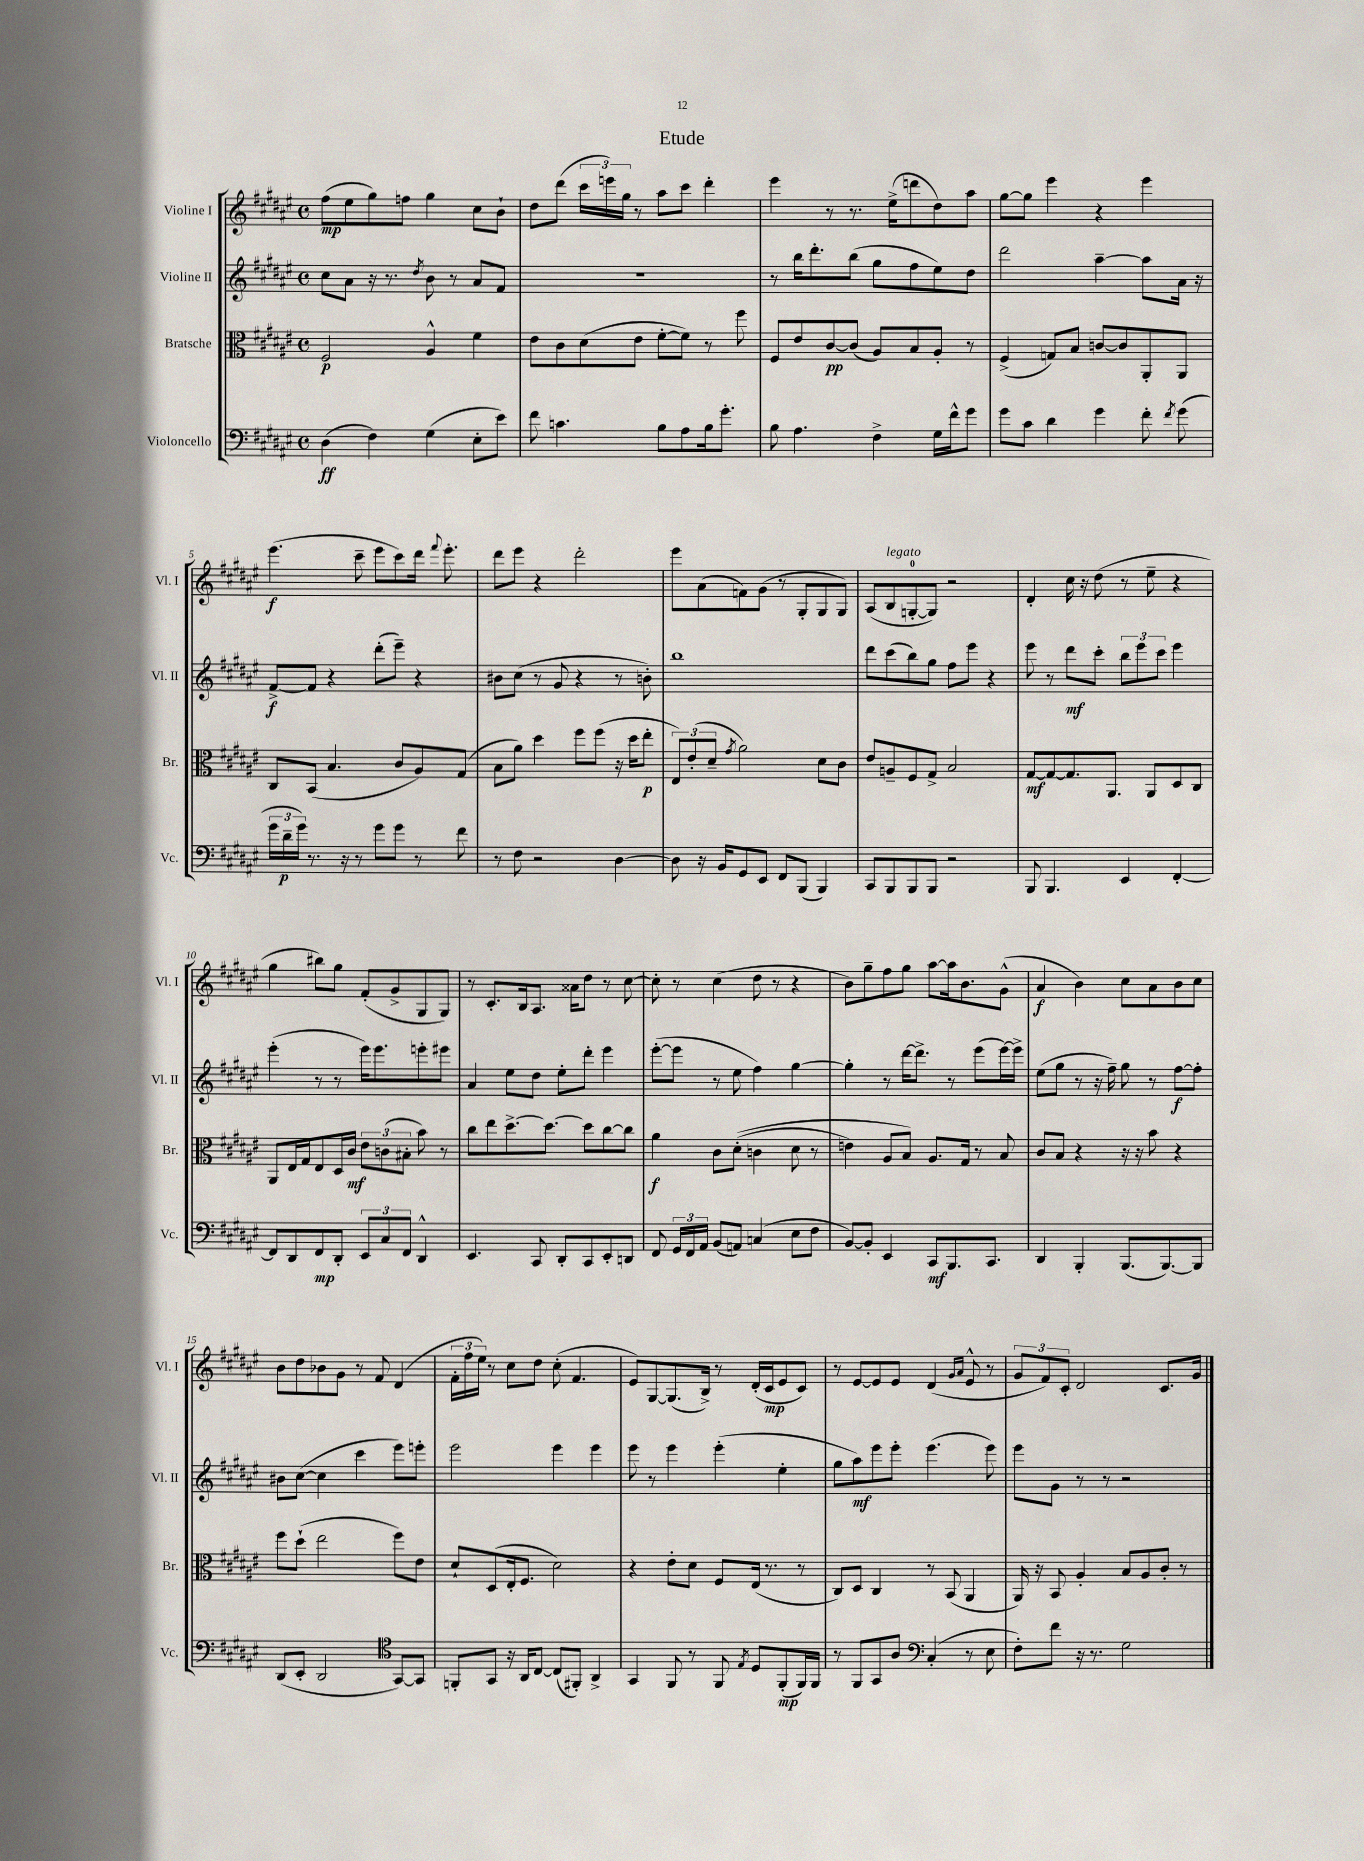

**kern	**kern	**kern	**kern
*staff4	*staff3	*staff2	*staff1
*clefF4	*clefC3	*clefG2	*clefG2
*k[f#c#g#d#a#e#]	*k[f#c#g#d#a#e#]	*k[f#c#g#d#a#e#]	*k[f#c#g#d#a#e#]
*M4/4	*M4/4	*M4/4	*M4/4
*met(c)	*met(c)	*met(c)	*met(c)
(4D#	2F#	8cc#	(8ff#
.	.	8a#	8ee#
4F#)	.	16r	8gg#)
.	.	8.r	.
.	.	.	8ff
.	.	8qdd#	.
(4G#	4A#^^	8b	4gg#
.	.	8r	.
8E#'	4f#	8a#	8cc#
8e#)	.	8f#	8b`
=	=	=	=
8f#	8e#	1r	8dd#
4.c	8c#	.	(8ddd#
.	(8d#	.	24ccc#
.	.	.	24eee)
.	.	.	24gg#
.	8e#	.	8r
8B	[8f#'	.	8aa#
8A#	8f#])	.	8ccc#
16B	8r	.	4ddd#'
8.g#'	.	.	.
.	8ff#	.	.
=	=	=	=
8B	8F#	8r	4eee#
4.A#	8e#	16bb	.
.	.	8.ddd#'	.
.	[8c#	.	8r
.	(8c#]	(8bb	8.r
4F#^	8A#)	8gg#	.
.	.	.	(16ee#^
.	8B	8ff#	8ddd
16G#	8A#'	8ee#)	8dd#)
16f#^^	.	.	.
8g#	8r	8dd#	8aa#
=	=	=	=
8g#	(4F#^	2ddd#	[8gg#
8c#	.	.	8gg#]
4d#	8G)	.	4eee#
.	8B	.	.
4g#	[8c	[4aa#~	4r
.	8c]	.	.
8f#'	8AA#'	8aa#]	4eee#
8qf#	.	.	.
(8g#	8AA#	16a#	.
.	.	16r	.
=	=	=	=
24g#	8C#	[8f#^	(4.eee#
24d#~	.	.	.
24g#)	.	.	.
8.r	(8BB	8f#]	.
.	4.B	4r	.
16r	.	.	.
8r	.	.	8ccc#~
8g#	.	(8ddd#'	8eee#
8g#	8c#	8eee#~)	8ccc#)
8r	8A#)	4r	16ddd#
.	.	.	8qqfff#
.	.	.	8.eee#'
8f#	(8G#	.	.
=	=	=	=
8r	8B	8b#	8ddd#
8F#	8a#)	(8cc#	8eee#
2r	4dd#	8r	4r
.	.	8g#	.
.	8ff#	4r	2ddd#'
.	(8ff#	.	.
[4D#	16r	8r	.
.	16dd#	.	.
.	8ee#'	8b')	.
=	=	=	=
8D#]	12E#)	1bb	8eee#
.	(12e#'	.	.
16r	.	.	(8a#
.	12d#~	.	.
16BB	.	.	.
.	8qg#	.	.
8GG#	2a#)	.	8f)
8EE#	.	.	(8g#
8FF#	.	.	8r
(8BBB	.	.	8G#'
4BBB)	8d#	.	8G#
.	8c#	.	8G#)
=	=	=	=
8CC#	8e#	8ddd#	(8A#
8BBB	8A~	(8ccc#	8B
8BBB	8F#	8bb)	[8G'
8BBB	8G#^	8gg#	8G])
2r	2B	8ff#	2r
.	.	8eee#	.
.	.	4r	.
=	=	=	=
8BBB	[8G#	8eee#	4d#'
4.BBB	8G#_	8r	.
.	8.G#]	8ddd#	16cc#
.	.	.	16r
.	.	8ccc#'	(8dd#
.	8.AA#	.	.
4EE#	.	12bb	8r
.	.	12eee#	.
.	8AA#	.	8ee#~
.	.	12ccc#	.
[4FF#'	8D#	4eee#	4r
.	8C#	.	.
=	=	=	=
8FF#]	8AA#	(4eee#'	4gg#
8DD#	16E#	.	.
.	16G#	.	.
8FF#	8E#	8r	8bb#)
8DD#'	16D#	8r	8gg#
.	16c#	.	.
12EE#	12e#	16eee#)	(8f#'
.	.	8.eee#	.
12C#	(12c	.	.
.	.	.	8g#^
12FF#	12B#'	.	.
4DD#^^	8b)	8eee'	8G#
.	8r	8eee#	8G#)
=	=	=	=
4.EE#	8cc#	4a#	8r
.	8ee#	.	8.c#'
.	[8.dd#^	8ee#	.
.	.	.	16B
8CC#	.	8dd#	8.A#
.	8.dd#_	.	.
8DD#'	.	8ee#'	.
.	.	.	16a##
8CC#	8dd#]	8ddd#'	8dd#
8EE#'	[8cc#	4eee#	8r
8DD	8cc#]	.	[8cc#
=	=	=	=
8FF#	4a#	([8eee#'	8cc#']
24GG#	.	8eee#]	8r
24FF#	.	.	.
24AA#	.	.	.
(8BB	8c#	8r	(4cc#
8AA)	&((8d#'	8ee#	.
(4C	4c	4ff#)	8dd#
.	.	.	8r
8E#	8d#	[4gg#	4r
8F#	8r	.	.
=	=	=	=
[8BB)	4e)	4gg#']	8b)
8BB']	.	.	8gg#~
4EE#	8A#	8r	8ff#
.	8B&)	[16ddd#	8gg#
.	.	8.ddd#^]	.
8CC#	8.A#	.	[8aa#
8.BBB	.	8r	16aa#]
.	16G#	.	8.b
.	8r	(8eee#	.
8.CC#	.	.	.
.	8B	[16eee#)	(8g#^^
.	.	16eee#^]	.
=	=	=	=
4DD#	8c#	(8ee#	4a#
.	8B	8gg#	.
4BBB'	4r	8r	4b)
.	.	16r	.
.	.	16ff#~)	.
(8.BBB	16r	8gg#	8cc#
.	16r	.	.
.	8b	8r	8a#
[8.BBB)	.	.	.
.	4r	[8ff#	8b
8BBB]	.	8ff#']	8cc#
=	=	=	=
(8DD#	8ff#	8b#	8b
8EE#'	(8dd#`	([8cc#	8dd#
2DD#	2ee#	4cc#]	8b-
.	.	.	8g#
.	.	4ccc#	8r
.	.	.	8f#
*clefC4	*	*	*
[8GG#)	8ff#)	8eee#)	(4d#
8GG#]	8e#	8eee'	.
=	=	=	=
8FF'	8d#`	2eee#	24f#'
.	.	.	24ff#
.	.	.	24ee#)
8GG#	(8D#	.	8r
16r	16E#'	.	8cc#
16AA#	8.F#	.	.
[8C#	.	.	8dd#
(8C#]	2d#)	4eee#	(8cc#'
8FF#')	.	.	4.f#
4AA#^	.	4eee#	.
=	=	=	=
4GG#	4r	8eee#	8e#)
.	.	8r	[8G#
8FF#	8e#'	4eee#	(8.G#]
8r	8d#	.	.
.	.	.	16B^)
8FF#	8F#	(4eee#'	8r
8qE#	.	.	.
8D#	(16E#	.	(16d#'
.	8.r	.	16c#
(8FF#'	.	4ee#'	8e#
16FF#)	8r	.	8c#)
16FF#	.	.	.
=	=	=	=
8r	8C#)	8gg#	8r
8FF#	8D#	8aa#)	[8e#
8GG#	4C#	8eee#	8e#]
8A#	.	8eee#'	8e#
*clefF4	*	*	*
(4C#'	8r	(4.eee#	(4d#
.	(8BB	.	.
.	.	.	16qqg#
.	.	.	16qqa#
8r	4AA#	.	8e#^^
8E#	.	8eee#)	8r
=	=	=	=
8F#')	16AA#)	8eee#	12g#
.	16r	.	.
.	.	.	12f#)
8f#	8BB	8g#	.
.	.	.	12c#'
16r	4A#'	8r	2d#
8.r	.	.	.
.	.	8r	.
2G#	8B	2r	.
.	8A#	.	.
.	8c#'	.	8.c#
.	8r	.	.
.	.	.	16g#
==	==	==	==
*-	*-	*-	*-
